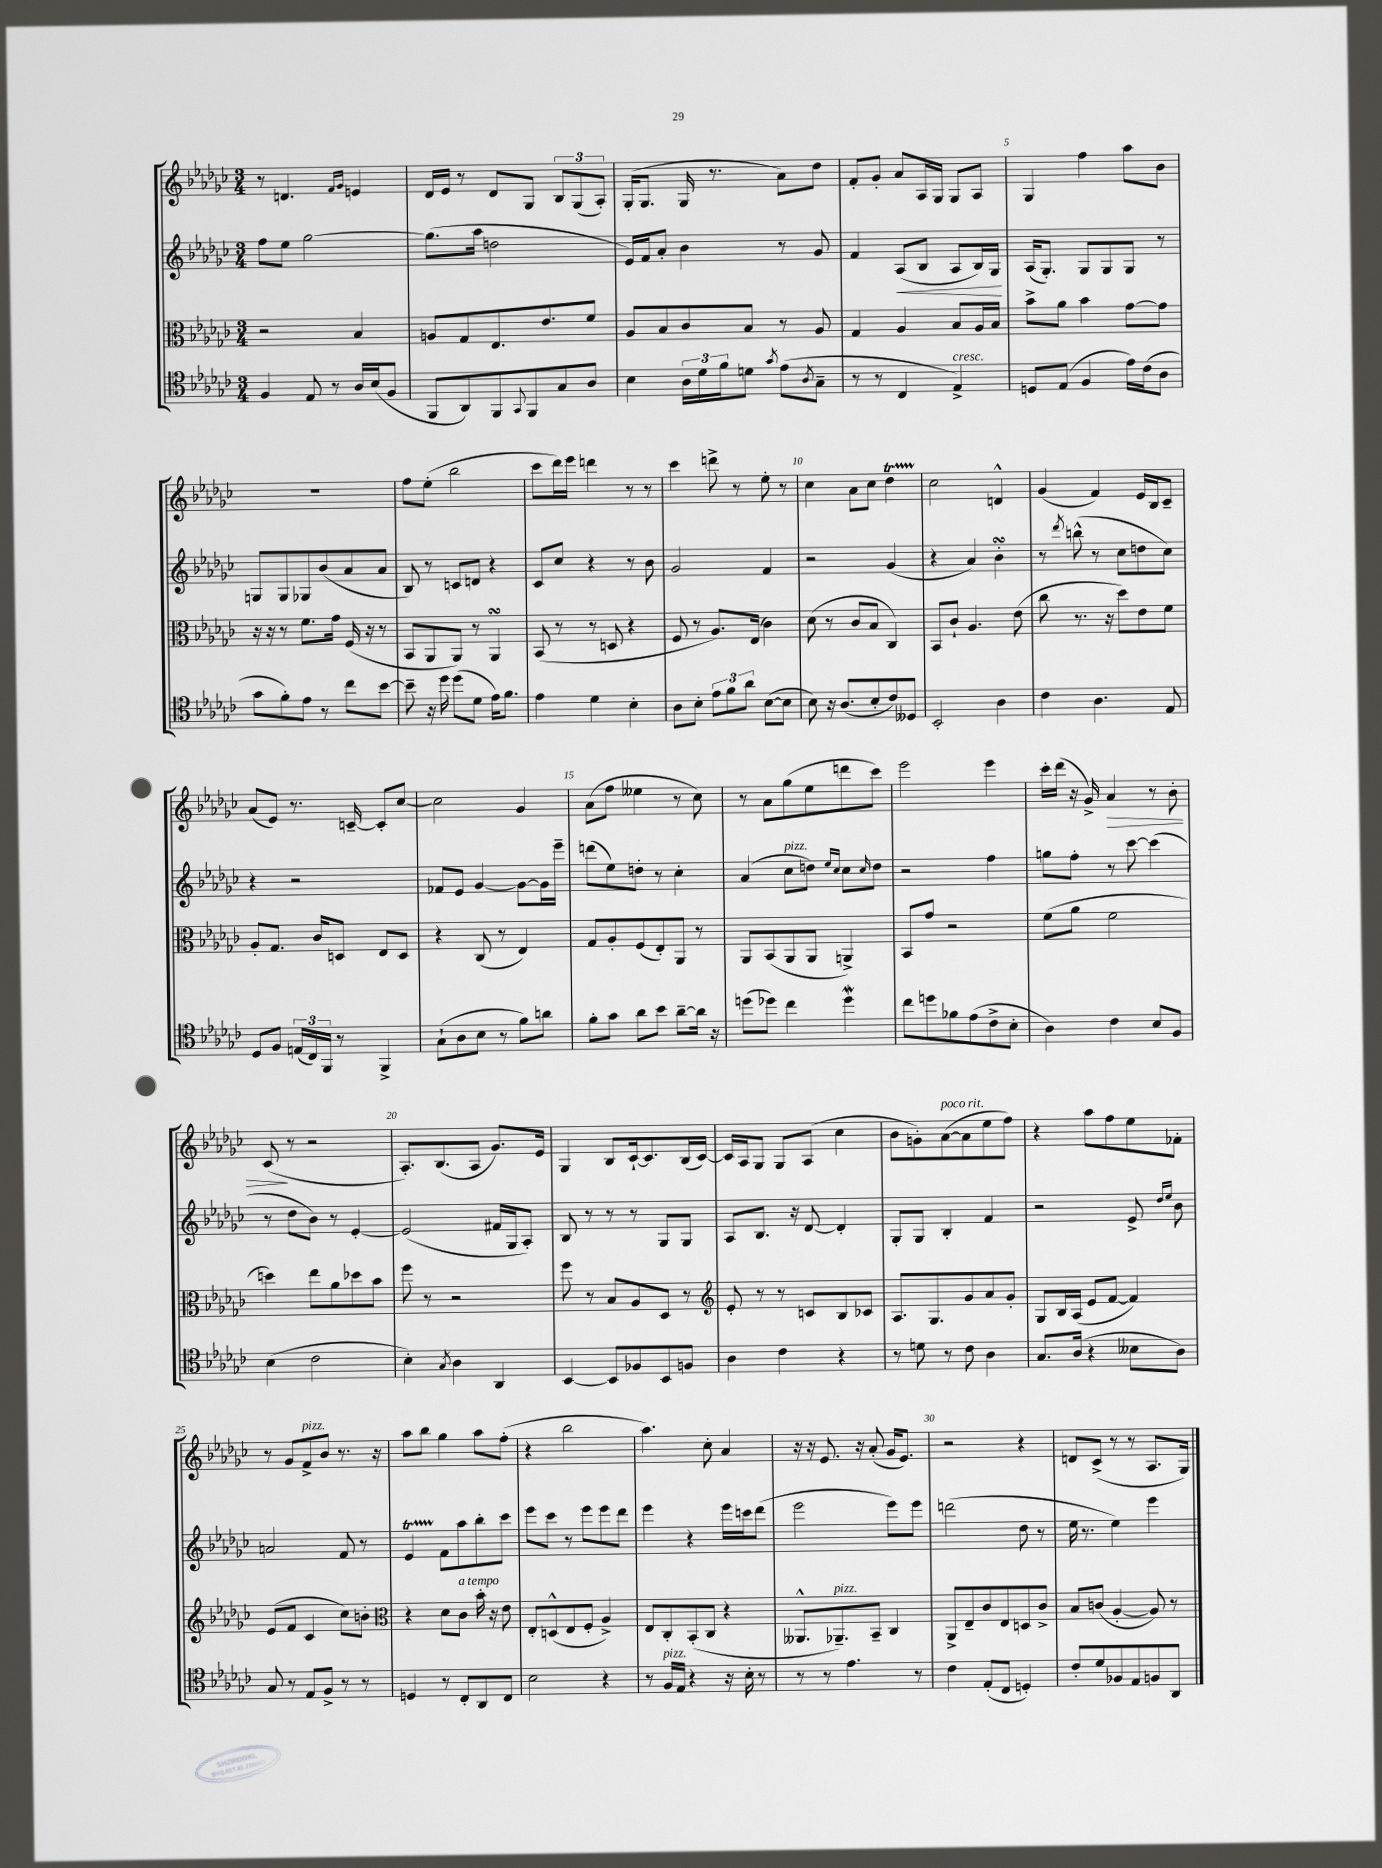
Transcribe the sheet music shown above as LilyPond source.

<<
\new StaffGroup <<
\new Staff = "s0" {
    \clef treble \key ges \major \numericTimeSignature \time 3/4
    r8 d'4. \grace { f'16 ges'16 } e'4 |
    des'16 ees'16 r8 des'8 ges8 \tuplet 3/2 { bes8 ges8( aes8-.) } |
    ges16-.( ges8. ges16 r8. aes'8) des''8 |
    f'8-. ges'8-. aes'8 aes16 ges16 ges8 aes8 |
    ges4 f''4 aes''8 bes'8 |
    R2. |
    f''8 ees''8-.( bes''2 |
    ces'''8 des'''16) ees'''16 d'''4 r8 r8 |
    ces'''4 d'''8-> r8 ees''8-. r8 |
    ces''4 aes'8 ces''8 des''4\startTrillSpan |
    ces''2\stopTrillSpan d'4-^ |
    ges'4( f'4) ees'16 bes16 ces'8-- |
    aes'8( ees'8) r8. c'16~-- c'8-. ces''8~ |
    ces''2 ges'4 |
    aes'8( f''8 eeses''4 r8 ces''8) |
    r8 aes'8 ges''8( ees''8 d'''8 ces'''8) |
    ees'''2 ees'''4 |
    ces'''16-. des'''16( r16 ges'16->) aes'4\> r8 bes'8-. |
    ces'8\!( r8 r2 |
    aes8.-.) bes8.( aes8 ges'8.) ees'16 |
    ges4 bes8 ces'16~-! ces'8. bes16( ces'16~) |
    ces'16 aes16 ges8 ges8 aes8( ces''4 |
    bes'8 g'8-.) aes'8~^\markup { \italic "poco rit." }( aes'8 ees''8 f''8) |
    r4 aes''8 f''8 ees''8 fes'8-. |
    r8 ges'8 f'8->^\markup { \italic "pizz." } bes'8 r8. r16 |
    aes''8 bes''8 ges''4 aes''8 f''8-.( |
    r4 bes''2 |
    aes''4.) ces''8-. aes'4 |
    r16 r16 ees'8. r16 aes'8-.( ges'16 ees'8.) |
    r2 r4 |
    d'8 ces'8->( r8 r8 aes8. ges16) \bar "|." |
}
\new Staff = "s1" {
    \clef treble \key ges \major \numericTimeSignature \time 3/4
    f''8 ees''8 ges''2~ |
    ges''8.( aes''16 d''2 |
    ees'16) f'16 aes'8-. bes'4 r8 ges'8 |
    f'4 aes8\<( bes8 aes8 bes16) ges16\! |
    aes16( ges8.-.) ges8 ges8 ges8 r8 |
    g8 g8 ges8 bes'8( aes'8 aes'8 |
    bes8) r8 c'8 d'8 r4 |
    ces'8 ces''8 r4 r8 bes'8 |
    ges'2 f'4 |
    r2 ges'4( |
    r4 aes'4) bes'4-.\turn |
    r8 \acciaccatura { des'''8 } b''8-^( r8 ces''8 d''8 ces''8) |
    r4 r2 |
    fes'8 ees'8 ges'4~ ges'8~ ges'16 ees'''16-- |
    d'''8( ees''8) d''8-. r8 ces''4-. |
    aes'4( ces''8^\markup { \italic "pizz." } d''8) \grace { ees''16 ces''16 } ces''8 \grace { ces''16 } d''8 |
    r2 f''4 |
    g''8 f''8-. r8 ces'''8~ ces'''4( |
    r8 des''8 bes'8) r8 ees'4~-. |
    ees'2( fis'16 ges16 aes8-.) |
    bes8 r8 r8 r8 ges8 ges8 |
    aes8 bes8. r16 des'8~ des'4-. |
    ges8-. ges8 bes4-. f'4 |
    r2 ees'8-> \grace { des''16 ees''16 } bes'8 |
    a'2 f'8 r8 |
    ees'4\startTrillSpan f'8\stopTrillSpan aes''8 bes''8-. ces'''8 |
    ees'''8 ces'''8 r8 ees'''8 ees'''8 des'''8 |
    ees'''4 r4 ees'''16 c'''16 des'''8( |
    ees'''2 ees'''8) ees'''8 |
    d'''2( des''8 r8 |
    ees''16 r8. ees''4) ees'''4 \bar "|." |
}
\new Staff = "s2" {
    \clef alto \key ges \major \numericTimeSignature \time 3/4
    r2 bes4 |
    a8 ges8 ees8. ees'8. f'8 |
    aes8 bes8 ces'8 bes8 r8 aes8 |
    ges4 aes4 bes8 aes16 bes16 |
    bes'8-> aes'8 bes'4 ges'8~ ges'8 |
    r16 r16 r8 f'8. ges'16 f16( r16 r8 |
    bes,8 aes,8 aes,8) r8 aes,4\turn |
    bes,8( r8 r8 d8 r4 |
    f8 r8 aes8.) ees16( ces'4) |
    des'8( r8 ces'8 bes8 ces4) |
    bes,8 ces'8-! aes4. ees'8( |
    ces''8 r8. r16 des''8) ees'8 f'8 |
    aes8-. ges8. ces'16 d8 ees8 d8 |
    r4 ces8( r8 ees4) |
    ges8 aes8-. f8( ees8-.) aes,8 r8 |
    aes,8 bes,8( aes,8 aes,8 a,4->) |
    bes,8 ges'8 r2 |
    f'8( aes'8 f'2 |
    d''4) ees''8 aes'8 des''8 bes'8 |
    f''8 r8 r2 |
    f''8 r8 bes8 aes8 des8 r8 |
    \clef treble ees'8-. r8 r8 c'8 bes8 ces'8 |
    aes8. ges8. ges'8 aes'8 ges'8-. |
    ges8 bes16 aes16( ees'8 f'8~ f'4) |
    ees'8( f'8 ces'4 ces''8) b'8-. |
    \clef alto r4 des'8 ces'8^\markup { \italic "a tempo" } bes'16-. r16 ees'8 |
    ees8-. d8-^( ees8 f8-. aes4->) |
    ees8 ces8-. bes,8-.( ces8 r4 |
    aeses,8.-^ aes,8.--^\markup { \italic "pizz." }) bes,8-- ces4 |
    aes,8-> ees8-- ces'8 ees8 d8 ces'8-> |
    bes8 c'8( aes4~-. aes8) r8 \bar "|." |
}
\new Staff = "s3" {
    \clef tenor \key ges \major \numericTimeSignature \time 3/4
    f4 ees8 r8 aes16 bes16( f8 |
    f,8 aes,8) f,8 \appoggiatura { ges,8 } f,8 ges8 aes8 |
    bes4 \tuplet 3/2 { aes16 des'16 f'16 } d'8 \acciaccatura { ges'8 } ees'8( \acciaccatura { aes8 } ges8-- |
    r8 r8 ces4 ees4->^\markup { \italic "cresc." }) |
    d8 ees8( f4 ees'16) ces'16( aes8 |
    ges'8 f'8-.) ees'8 r8 ces''8 bes'8~ |
    bes'8-- r16 des''16 des''8( des'8 ees'16) f'8. |
    ees'4 des'4 bes4-. |
    aes8 bes8-. \tuplet 3/2 { ees'8 f'8 aes'8 } bes8~( bes8 |
    bes8) r16 aes8.( bes8-. ces'8) deses8 |
    bes,2-. aes4 |
    ces'4 aes4. ees8 |
    des8 f8 \tuplet 3/2 { e16( ces16) f,16 } r8 f,4-> |
    ges8-!( aes8 bes8 r8 f'8) a'8 |
    f'8-. ges'8 aes'8 bes'8 aes'8~-- aes'16 r16 |
    d''8( des''8) ces''4 des''4\mordent |
    ces''8 d''8 fes'8 ees'8( ces'8-> bes8-. |
    aes4) ces'4 bes8 f8 |
    bes4( ces'2 |
    bes4-.) \acciaccatura { ges8 } aes4 aes,4 |
    bes,4~ bes,8 fes8 bes,8 f8 |
    aes4 ces'4 r4 |
    r8 d'8 r8 ces'8 aes4 |
    ges8. aes16( r4 beses8 aes8) |
    ges8 r8 ees8 f8-> r8 r8 |
    d4 r8 ces8-. aes,8 ces8 |
    bes2 r4 |
    r8 f16^\markup { \italic "pizz." } ees16 r4 r16 bes16-. r8 |
    r8 r8 ees'4. r8 |
    ces'4 ees8-.( ces8 d4-.) |
    ces'8-. des'8 fes8 ees8 f8 aes,8 \bar "|." |
}
>>
>>
\layout { \context { \Score \override BarNumber.break-visibility = ##(#f #t #t) barNumberVisibility = #(every-nth-bar-number-visible 5) } }
